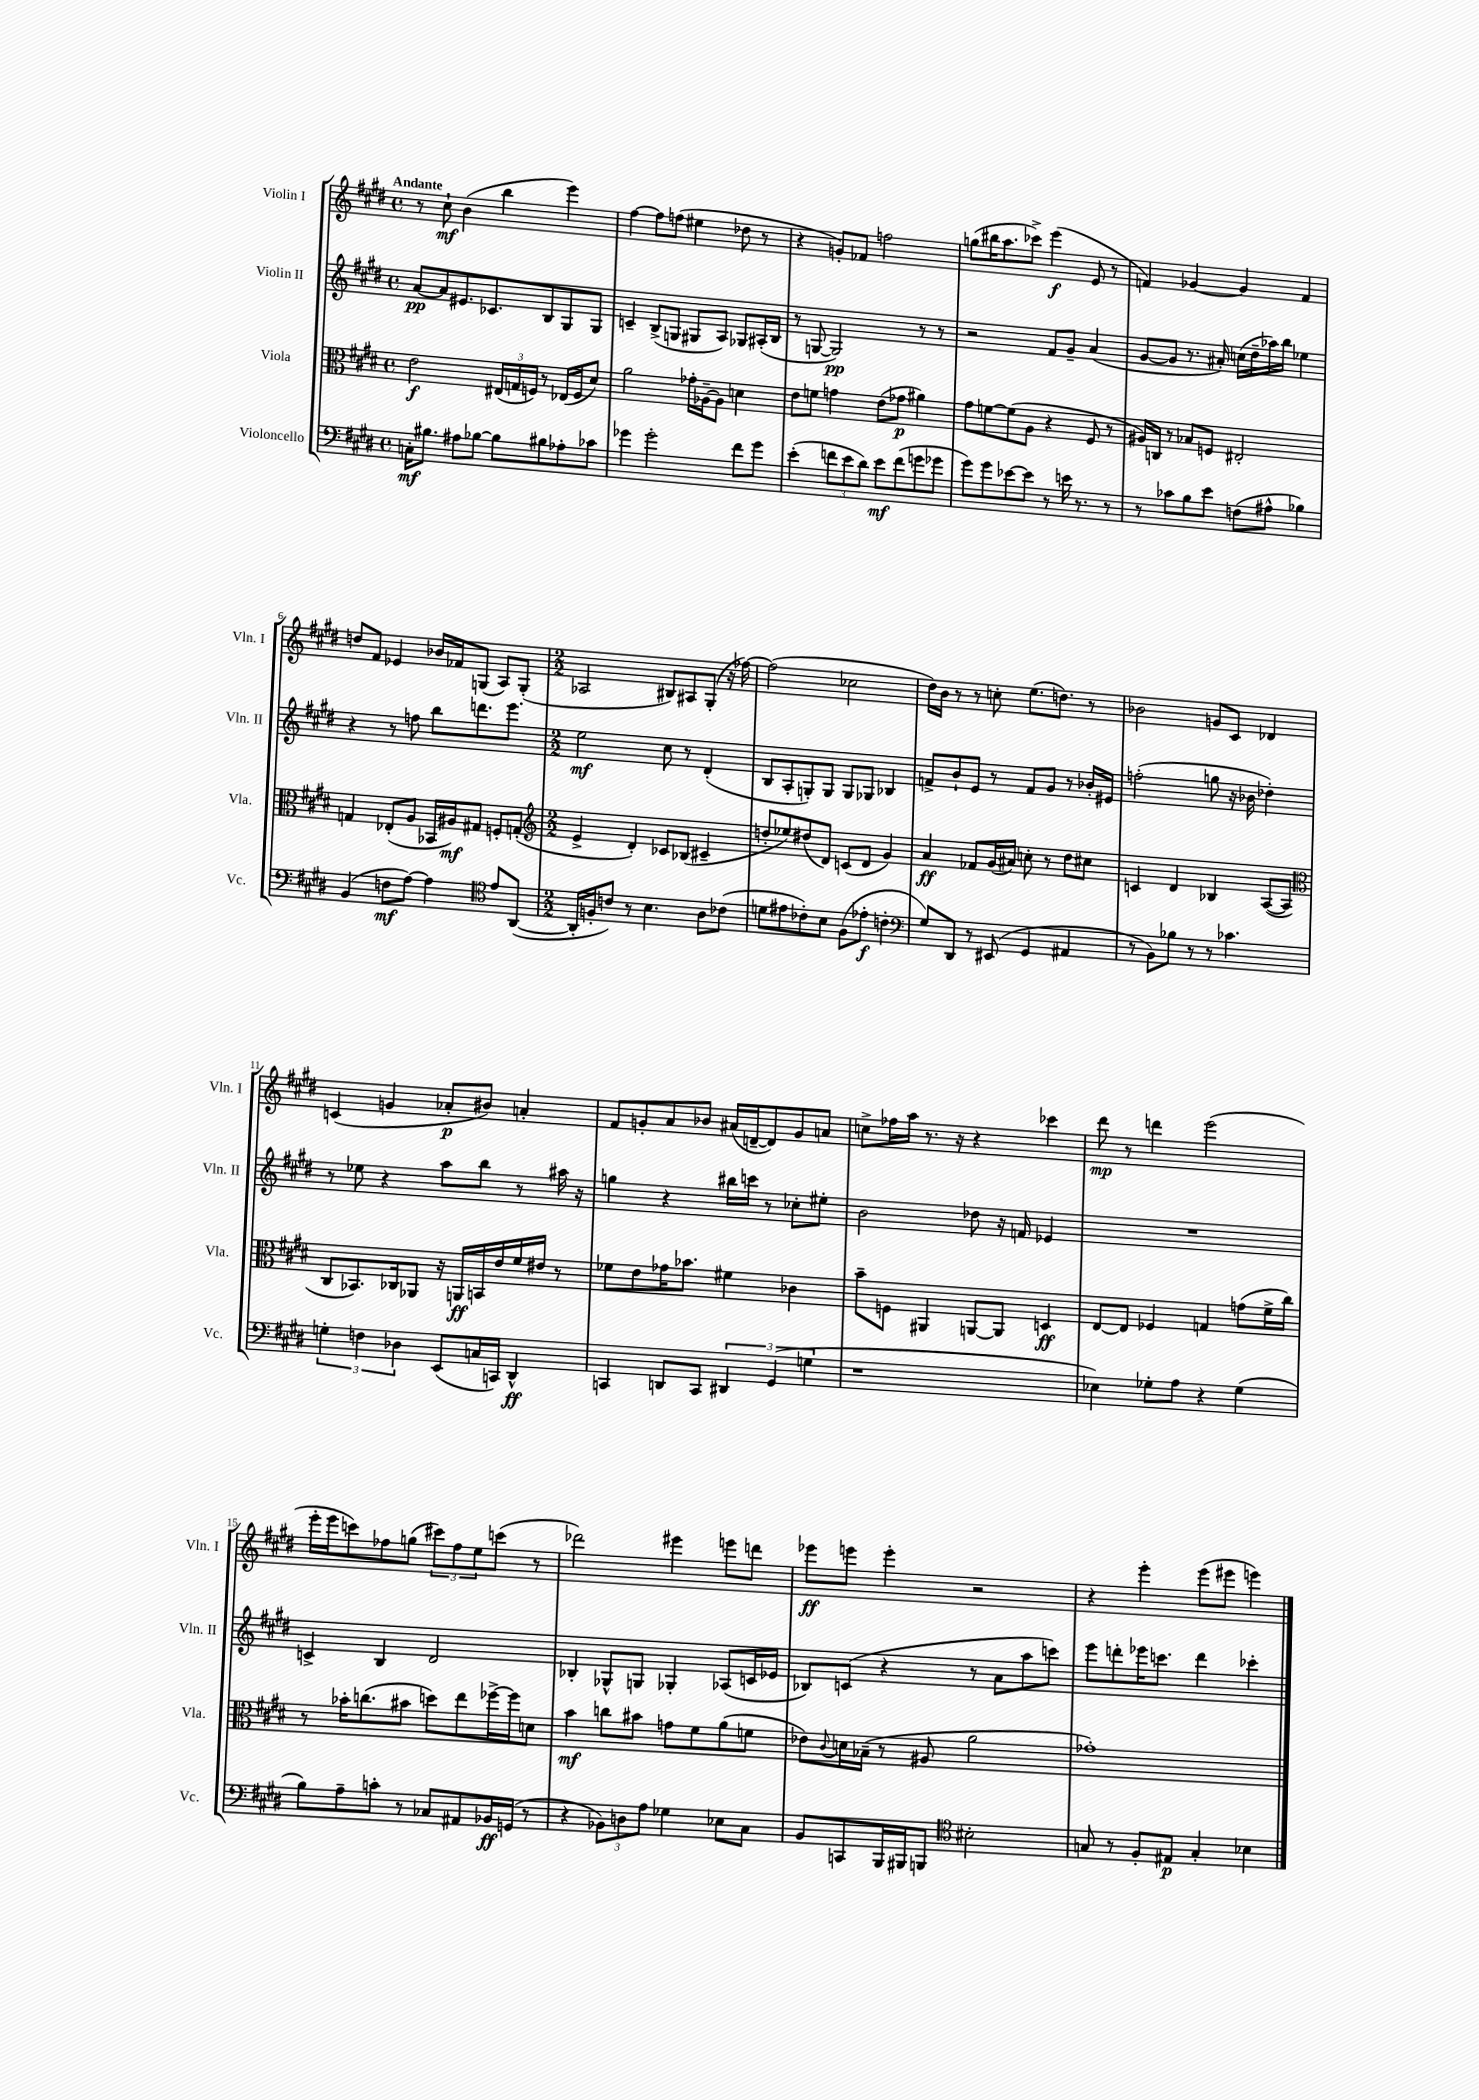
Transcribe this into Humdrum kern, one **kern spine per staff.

**kern	**kern	**kern	**kern
*staff4	*staff3	*staff2	*staff1
*clefF4	*clefC3	*clefG2	*clefG2
*k[f#c#g#d#]	*k[f#c#g#d#]	*k[f#c#g#d#]	*k[f#c#g#d#]
*M4/4	*M4/4	*M4/4	*M4/4
*met(c)	*met(c)	*met(c)	*met(c)
16C'	2e	[8a	8r
8.B#	.	.	.
.	.	8a]	8cc#`
8A#	.	8.e#	(4b
[8B-	.	.	.
.	.	8.c-	.
8B-]	(24E#	.	4bb
.	24G	.	.
.	24F)	.	.
8B#	8r	8B	.
8A-'	(16E-	8G#	4eee)
.	16F	.	.
8c-	8d#)	8G#	.
=	=	=	=
4g-	2a	4c~	[4ff#
2g-'	.	(8B^	8ff#]
.	.	8G	(8ff
.	16g-'	8G#	4ee#
.	[16A-~	.	.
.	8A-]	8A)	.
8f#	4d	8G-	8dd-
8g-	.	(16A#'	8r
.	.	16B	.
=	=	=	=
(4e'	8e	8r	4r
.	8f	[8G	.
12f	4g	2G])	8g')
12e	.	.	.
.	.	.	8f-
12d#)	.	.	.
8e	(8e	.	2ff
(8f	8g-	.	.
8g	4a#)	8r	.
8g-	.	8r	.
=	=	=	=
8g#)	8g#	2r	(8gg
8g#	[8f	.	16bb#
.	.	.	8.aa
[8e-	(8f]	.	.
8e-]	8A	.	8ccc-^)
8r	4r	8f#	(4eee
16e	.	8g#~	.
8.r	.	.	.
.	8F#	(4a	8e
8r	8r	.	8r
=	=	=	=
8r	16A#)	[8g#	4f)
.	16C	.	.
8c-	8r	8g#]	.
8B	8B-	8.r	[4g-
8e	8F	.	.
.	.	16a#')	.
(8F	2E#'	(16cc	4g-]
.	.	16dd#~	.
8A#^^	.	16aa-)	.
.	.	16bb	.
4B-)	.	4ee-	4f
=	=	=	=
(4BB	4G	4r	8dd
.	.	.	8f#
8F	(8E-'	8r	4e-
[8A)	8A	8ff	.
4A]	16BB-	8bb	16b-
.	16A#)	.	16f-
.	8G#	8.ddd	(8G
*clefC4	*	*	*
8e	8F'	.	8A)
.	.	8.eee	.
([8AA	(8G'	.	(8G'
=	=	=	=
*	*clefG2	*	*
*M2/2	*M2/2	*M2/2	*M2/2
16AA']	4e^	2ee	2A-
16F'	.	.	.
8c)	.	.	.
8r	4d#')	.	.
4.B	.	.	.
.	8c-	8cc#	8B#)
.	(8B-	8r	8A#
8A	4c#~	(4d#'	(8G#'
(8c-	.	.	16r
.	.	.	[16ff-)
=	=	=	=
8d	8dd'	8B	(2ff-]
8e#	8ee-)	8A'	.
8c-')	(8dd#	8G')	.
8B	8d#)	8G	.
(8F#	(8c	8G	2cc-
8e-'	8d#	8G-	.
4c'	4g#)	4B-	.
=	=	=	=
*clefF4	*	*	*
8G#)	4a	8f^	16dd#)
.	.	.	16b
8DD#	.	8b`	8r
8r	8f-	8e	8r
(8EE#	(16g#	8r	8cc'
.	16a#)	.	.
4GG#	8cc'	8f	(8.ee
.	8r	8g#	.
.	.	.	8.dd)
4AA#	8dd#	8r	.
.	8cc#	16b-'	8r
.	.	16e#	.
=	=	=	=
8r	4c	(2ff'	2b-
8BB)	.	.	.
8B-	4d#	.	.
8r	.	.	.
8r	4B-	8gg	8g
4.c-	.	16r	8c#
.	.	16b-	.
.	([8A	4dd-')	4d-
.	8A]	.	.
=	=	=	=
*	*clefC3	*	*
6G'	8C#	8r	(4c
.	8.BB-)	8ee-	.
6F	.	.	.
.	.	4r	4g
.	16C-	.	.
6D-	.	.	.
.	8AA-	.	.
(8EE	16r	8aa	8a-'
.	16AA	.	.
16C	16BB	8bb	8b#)
16CC)	16e	.	.
4DD#^^	16f#	8r	4a'
.	16e#	.	.
.	8r	16aa#	.
.	.	16r	.
=	=	=	=
4CC	8f-	4gg	8f#
.	8e	.	8g'
8DD	16g-	4r	8a
.	8.b-	.	.
8CC	.	.	8b-
6DD#	4f#	16bb#	(16a#
.	.	16ccc	[16d~
.	.	8r	8d])
(6GG#	.	.	.
.	4c-	8cc-'	8g
6G	.	.	.
.	.	8ee#'	8a
=	=	=	=
1r	8b~	2b	8cc^
.	8F	.	16ff-
.	.	.	16aa
.	4AA#	.	8.r
.	.	.	16r
.	[8AA	8dd-	4r
.	8AA]	16r	.
.	.	16f	.
.	4D	4e-	4ccc-
=	=	=	=
4E-)	[8E	1r	8ddd#
.	8E]	.	8r
8G-'	4F-	.	4ddd
8A	.	.	.
4r	4G	.	(2eee
(4G-	(8g	.	.
.	16f#^	.	.
.	16cc#)	.	.
=	=	=	=
8B)	8r	4c^	16eee'
.	.	.	16eee
8A~	16b-'	.	8ccc)
.	(8.cc	.	.
8c'	.	4B	8ff-
8r	8b#	.	(8gg
8C-	8dd)	2d#	12ccc#)
.	.	.	12ff-
8AA#	8ee	.	.
.	.	.	12ee
16BB-	[16ff-^	.	(8ccc
(16GG	16ff-]	.	.
8r	8d	.	8r
=	=	=	=
4r	4b	4B-'	2ddd-)
12BB-)	8cc	8G-^^	.
12D	.	.	.
.	8b#	8G	.
12A	.	.	.
4G-	8g	4G-'	4eee#
.	8f#	.	.
8E-	(8a	(8A-	8eee
8C#	8f	16c	8ddd
.	.	16e-	.
=	=	=	=
8BB	8e-)	8B-)	8eee-
.	8qqc#	.	.
8CC	16d	(8c	8eee
.	(16B-~	.	.
16BBB	8r	4r	4eee'
16BBB#	.	.	.
8BBB	8A#	.	.
*clefC4	*	*	*
2B#'	2a	8r	2r
.	.	8a	.
.	.	8aa	.
.	.	8ccc)	.
=	=	=	=
8G	1g-')	8eee	4r
8r	.	8ddd'	.
8F#'	.	16eee-	4eee'
.	.	8.ccc	.
8E#	.	.	.
4G'	.	4ddd	(8eee
.	.	.	8eee#
4B-	.	4ccc-'	4eee)
==	==	==	==
*-	*-	*-	*-
